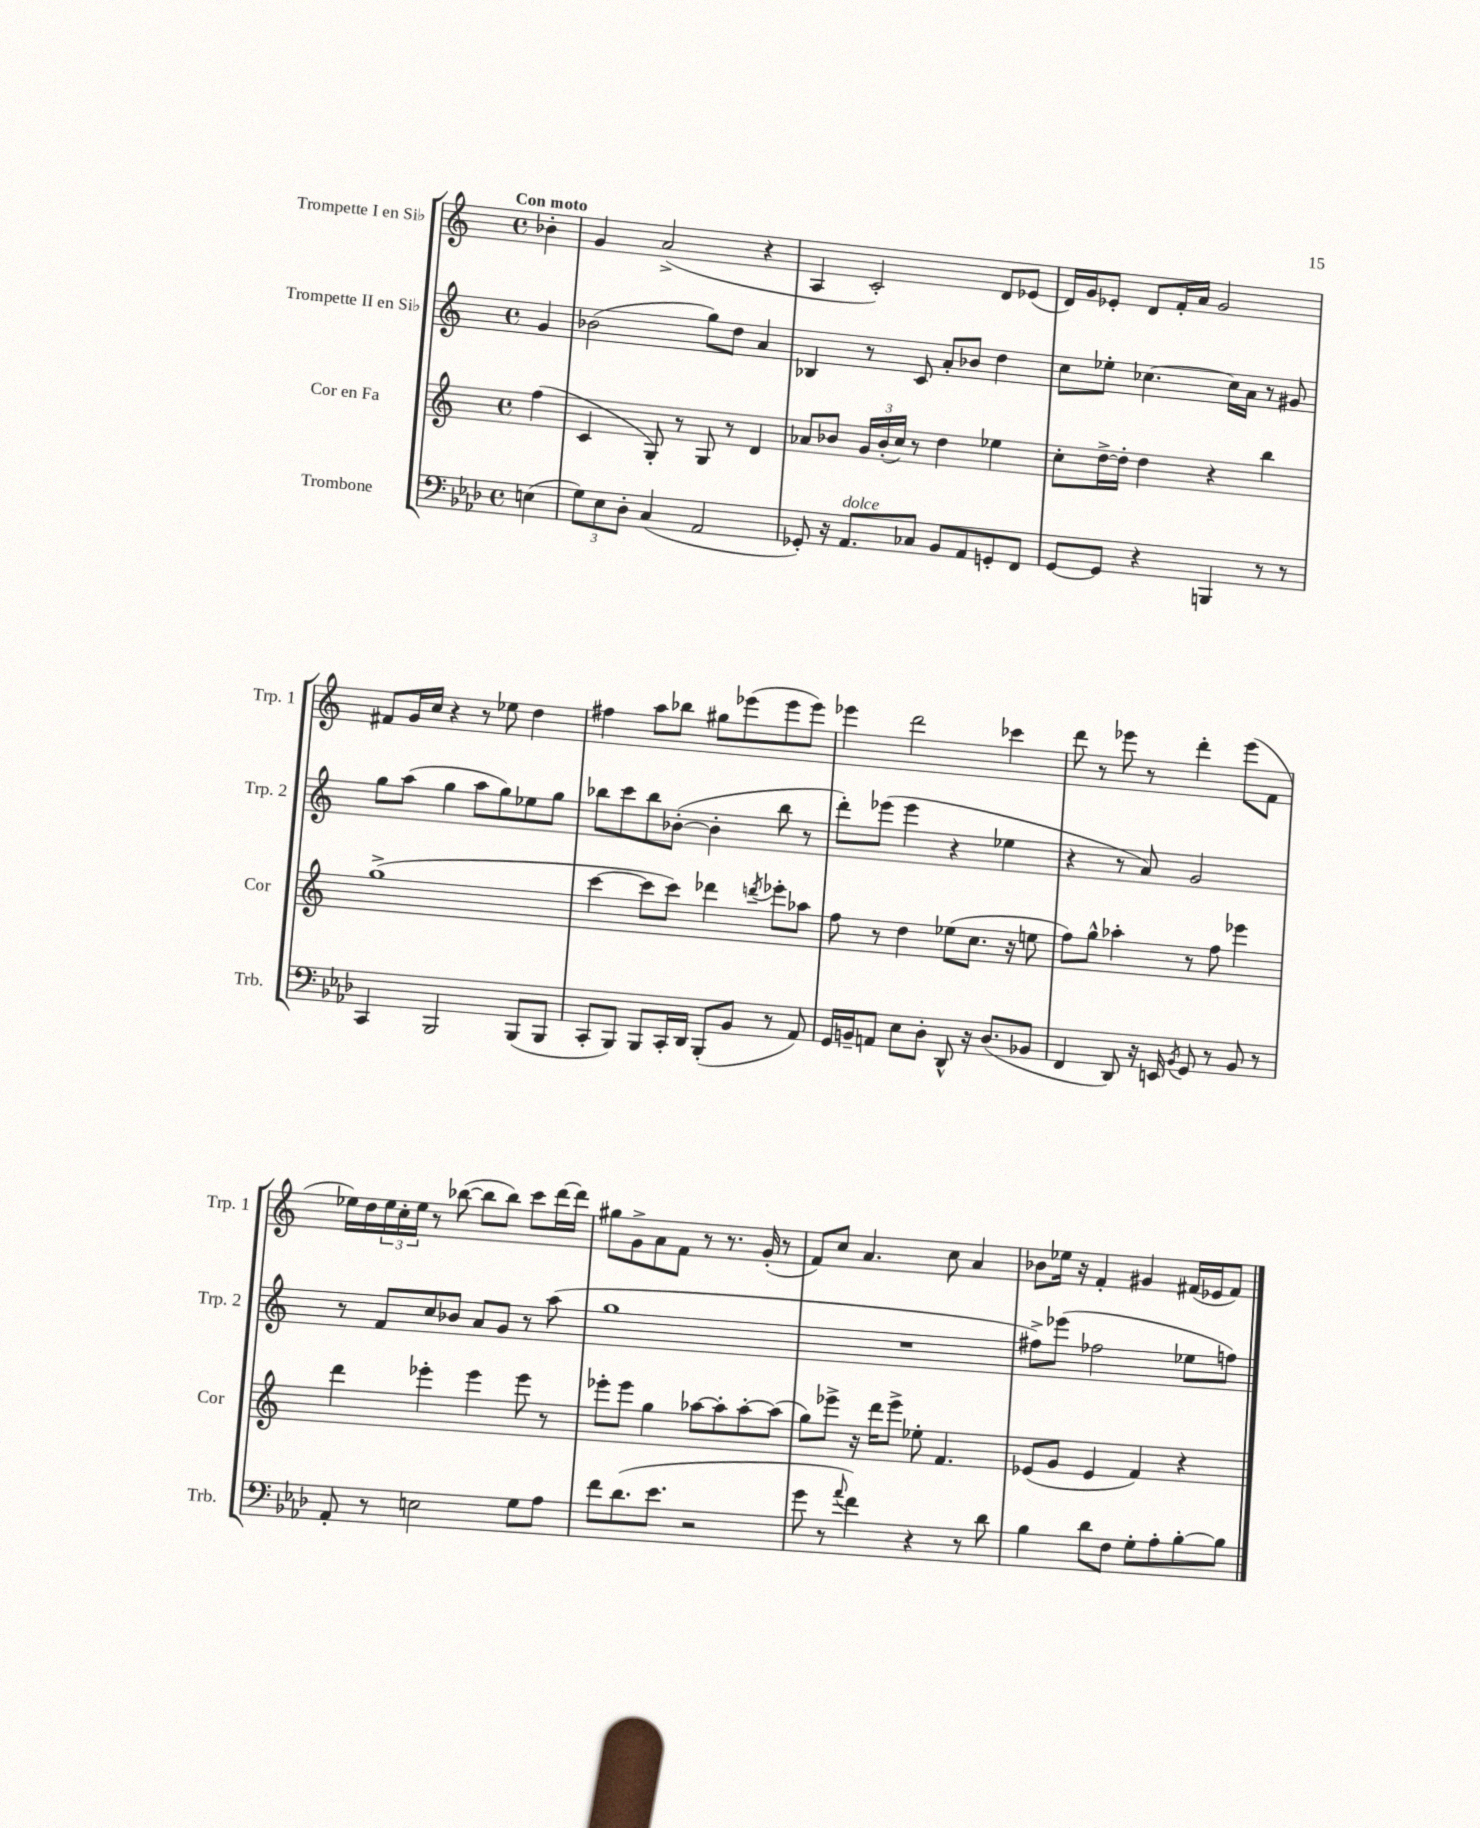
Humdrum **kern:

**kern	**kern	**kern	**kern
*staff4	*staff3	*staff2	*staff1
*clefF4	*clefG2	*clefG2	*clefG2
*k[b-e-a-d-]	*k[]	*k[]	*k[]
*M4/4	*M4/4	*M4/4	*M4/4
*met(c)	*met(c)	*met(c)	*met(c)
(4E	(4ff	4g	4b-'
=	=	=	=
12G)	4c	(2b-	4g
12E-	.	.	.
12D-'	.	.	.
(4C	8G')	.	(2a^
.	8r	.	.
2AA-	8G	8gg)	.
.	8r	8dd	.
.	4d	4a	4r
=	=	=	=
8GG-')	8a-	4B-	4A
16r	8b-	.	.
8.AA-	.	.	.
.	24g	8r	2c')
.	(24b-'	.	.
.	24cc)	.	.
8C-	8r	8c	.
8BB-	4dd	8a'	.
8AA-	.	8b-	.
8GG'	4ee-	4dd	8d
8FF	.	.	(8e-
=	=	=	=
[8GG	8cc'	8cc	16d)
.	.	.	16g
8GG]	[16dd^	8ee-'	8e-'
.	16dd']	.	.
4r	4dd	[4.cc-	8d
.	.	.	16f'
.	.	.	16a
4BBB	4r	.	2g
.	.	16cc-]	.
.	.	16a	.
8r	4bb	8r	.
8r	.	8g#	.
=	=	=	=
4CC	(1gg^	8gg	8f#
.	.	(8aa	16g
.	.	.	16cc
2BBB-	.	4gg	4r
.	.	8aa	8r
.	.	8gg)	8ee-
(8BBB-	.	8ee-	4dd
8BBB-	.	8gg	.
=	=	=	=
8CC'	[4ccc	8bb-	4ff#
8BBB-)	.	8ccc	.
8BBB-	8ccc]	8bb-	8aa
16CC'	8ccc)	([8b-'	8bb-
16DD-	.	.	.
(8BBB-'	4ddd-	4b-']	8gg#
8BB-	.	.	(8eee-
.	8qddd	.	.
8r	8eee-'	8bb-	8eee-
8AA-)	8aa-	8r	8eee-)
=	=	=	=
16GG	8ff	8ddd')	4eee-
16BB~	.	.	.
8AA	8r	(8eee-	.
8E-	4dd	4eee-	2ddd
8D-'	.	.	.
8DD-^^	(8ee-	4r	.
16r	8.cc	.	.
(8.D-	.	.	.
.	.	4ee-	4ccc-
.	16r	.	.
8BB-	8ee	.	.
=	=	=	=
4FF	8ff)	4r	8ddd
.	8gg^^	.	8r
8DD-)	4aa-'	8r	8eee-
16r	.	8a)	8r
16EE	.	.	.
8qBB-	.	.	.
8GG	8r	2g	4ddd'
8r	8ff	.	.
8BB-	4eee-	.	(8eee-
8r	.	.	8f
=	=	=	=
8AA-'	4ddd	8r	16ee-)
.	.	.	16dd
8r	.	8f	24ee-
.	.	.	24cc'
.	.	.	24ee-
2E	4eee-'	8cc	8r
.	.	8b-	([8bb-
.	4eee-	8a	8bb-]
.	.	8g	8bb-)
8G	8eee-	8r	8ccc
8A-	8r	(8aa	[16ddd
.	.	.	16ddd]
=	=	=	=
8f	8eee-'	1gg	8gg#
(8.d-	8eee-	.	8g^
.	4gg	.	8a
8.e-	.	.	.
.	.	.	8f
2r	[8aa-	.	8r
.	8aa-']	.	8.r
.	[8aa-'	.	.
.	.	.	(16g'
.	(8aa-]	.	8r
=	=	=	=
8g	8gg)	1r	8f)
8r	8eee-^	.	8cc
8qqa-	.	.	.
4f)	16r	.	4.a
.	16ddd	.	.
.	8eee-^	.	.
4r	8ee-'	.	.
.	4.f	.	8cc
8r	.	.	4a
8d-	.	.	.
=	=	=	=
4B-	(8e-	8ff#^)	8b-
.	8g	(8eee-	16ee-
.	.	.	16r
8d-	4e-	2ff-	4f'
8F	.	.	.
8G'	4f)	.	4g#
8A-'	.	.	.
[8B-'	4r	8ee-	(16f#
.	.	.	16e-
8B-]	.	8ff)	8f#)
==	==	==	==
*-	*-	*-	*-
